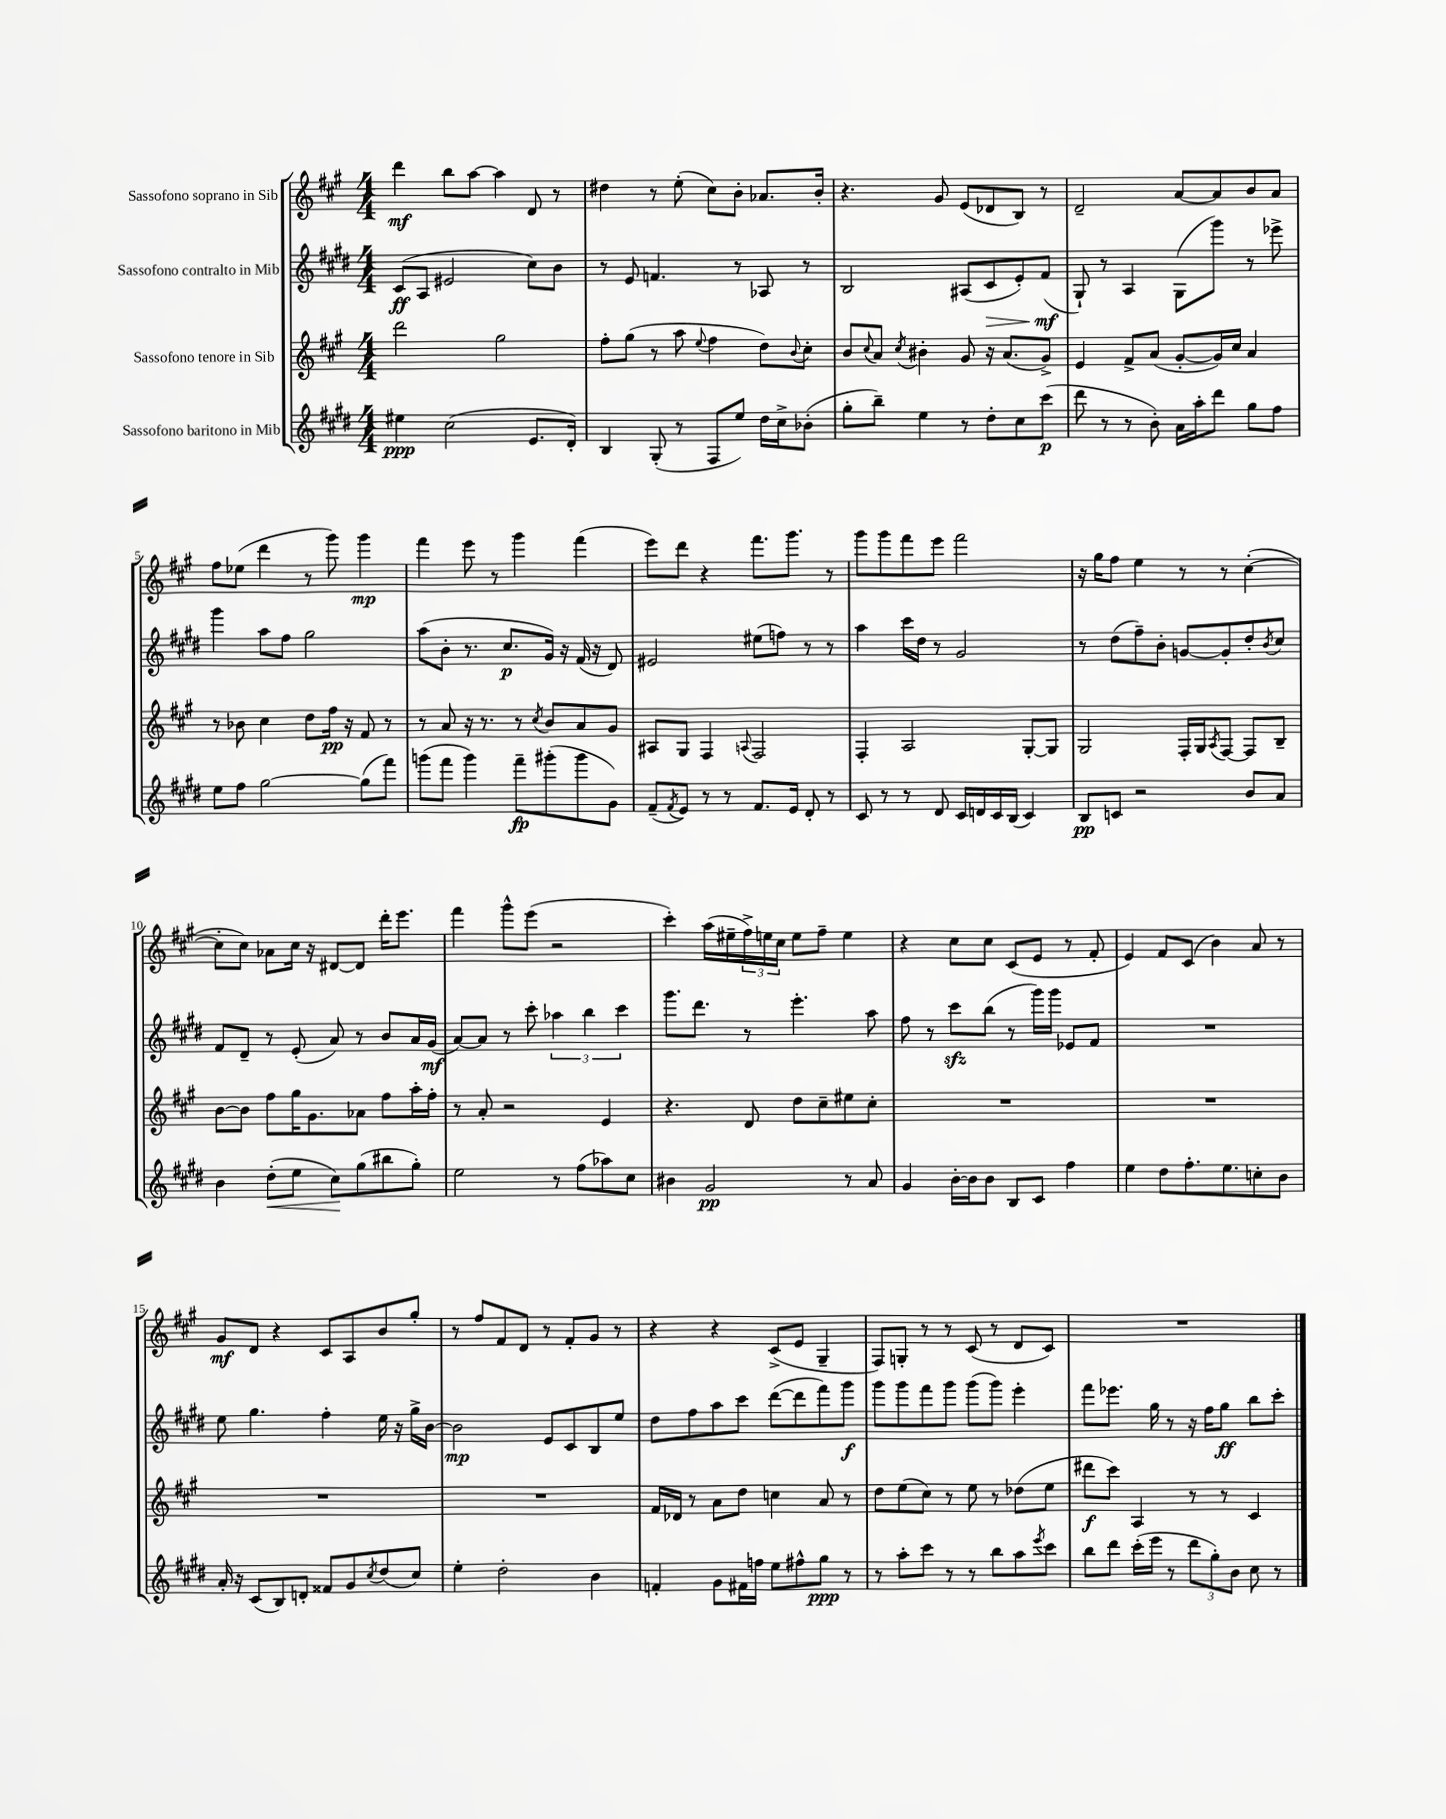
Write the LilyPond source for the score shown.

<<
\new StaffGroup <<
\new Staff = "s0" \with { instrumentName = "Sassofono soprano in Sib" } {
    \clef treble \key a \major \numericTimeSignature \time 4/4
    d'''4\mf b''8 a''8~ a''4 d'8 r8 |
    dis''4 r8 e''8-.( cis''8) b'8-. aes'8. b'16-. |
    r4. gis'8 e'8( des'8 b8) r8 |
    d'2-- a'8~ a'8 b'8 a'8 |
    fis''8 ees''8( d'''4 r8 gis'''8) gis'''4\mp |
    fis'''4 e'''8 r8 gis'''4 fis'''4( |
    e'''8) d'''8 r4 fis'''8. gis'''8. r8 |
    gis'''8 gis'''8 fis'''8 e'''8 fis'''2 |
    r16 gis''16 fis''8 e''4 r8 r8 cis''4~-.( |
    cis''8-. cis''8) aes'8 cis''16 r16 dis'8~ dis'8 d'''16-. e'''8. |
    fis'''4 gis'''8-^ e'''8( r2 |
    cis'''4-.) a''16( eis''16-- \tuplet 3/2 { fis''16->) e''16 cis''16 } e''8 fis''8-- e''4 |
    r4 cis''8 cis''8 cis'8( e'8 r8 fis'8-. |
    e'4) fis'8 cis'8( b'4) a'8 r8 |
    gis'8\mf d'8 r4 cis'8 a8 b'8 gis''8-. |
    r8 fis''8 fis'8 d'8 r8 fis'8-. gis'8 r8 |
    r4 r4 cis'8->( e'8 gis4-- |
    fis8) g8-. r8 r8 cis'8( r8 d'8 cis'8) |
    R1 \bar "|." |
}
\new Staff = "s1" \with { instrumentName = "Sassofono contralto in Mib" } {
    \clef treble \key e \major \numericTimeSignature \time 4/4
    cis'8\ff( a8 eis'2 cis''8) b'8 |
    r8 e'8 f'4. r8 aes8 r8 |
    b2 ais8( cis'8\> e'8-.) fis'8\mf\!( |
    gis8-!) r8 a4 gis8( gis'''8) r8 ees'''8-> |
    gis'''4 a''8 fis''8 gis''2 |
    a''8( b'8-. r8. cis''8.\p gis'16) r16 fis'16( r16 dis'8) |
    eis'2 eis''8( f''8) r8 r8 |
    a''4 cis'''16 dis''16 r8 gis'2 |
    r8 dis''8( fis''8--) b'8-. g'8~ g'8-. dis''8-. \acciaccatura { b'8 } cis''8 |
    fis'8 dis'8-- r8 e'8-.( a'8) r8 b'8 a'16 gis'16\mf( |
    a'8~) a'8 r8 cis'''8-. \tuplet 3/2 { aes''4 b''4 cis'''4 } |
    gis'''8. dis'''8. r8 e'''4.-. a''8 |
    fis''8 r8 cis'''8\sfz b''8( r8 gis'''16) gis'''16 ees'8 fis'8 |
    R1 |
    e''8 gis''4. fis''4-. e''16 r16 gis''16-> b'16~ |
    b'2\mp e'8 cis'8 b8 e''8 |
    dis''8 fis''8 a''8 cis'''8 dis'''8~( dis'''8 fis'''8) gis'''8\f |
    gis'''8 gis'''8 fis'''8 gis'''8 gis'''8( gis'''8) e'''4-. |
    fis'''8 ees'''8. gis''16 r8 r16 fis''16 gis''8\ff b''8 cis'''8-. \bar "|." |
}
\new Staff = "s2" \with { instrumentName = "Sassofono tenore in Sib" } {
    \clef treble \key a \major \numericTimeSignature \time 4/4
    d'''2 gis''2 |
    fis''8-. gis''8( r8 a''8 \appoggiatura { e''8 } fis''4 d''8) \appoggiatura { b'8 } cis''8-. |
    b'8 \appoggiatura { cis''8 } a'8 \acciaccatura { cis''8 } bis'4-. gis'8 r16 a'8.( gis'8->) |
    e'4 fis'8-> a'8( gis'8~-. gis'16) cis''16 a'4 |
    r8 bes'8 cis''4 d''8 fis''16\pp r16 fis'8 r8 |
    r8 a'8 r16 r8. r8 \acciaccatura { cis''8 } b'8 a'8 gis'8 |
    ais8 gis8 fis4 \appoggiatura { a8 } fis2 |
    fis4-. a2 gis8~-. gis8 |
    gis2 fis16-. gis16 \acciaccatura { a8 } fis8~ fis8 b8-- |
    b'8~ b'8 fis''8 gis''16 gis'8. aes'8 fis''8 a''16-. fis''16-. |
    r8 a'8-. r2 e'4 |
    r4. d'8 d''8 cis''8-- eis''8 cis''8-. |
    R1 |
    R1 |
    R1 |
    R1 |
    fis'16 des'16 r8 a'8 d''8 c''4 a'8 r8 |
    d''8 e''8( cis''8) r8 e''8 r8 des''8( e''8 |
    dis'''8\f cis'''8) a4 r8 r8 cis'4 \bar "|." |
}
\new Staff = "s3" \with { instrumentName = "Sassofono baritono in Mib" } {
    \clef treble \key e \major \numericTimeSignature \time 4/4
    eis''4\ppp cis''2( e'8. dis'16-.) |
    b4 gis8-.( r8 fis8 e''8) dis''16 cis''16-> bes'8-.( |
    gis''8-. b''8--) e''4 r8 dis''8-. cis''8 cis'''8\p( |
    dis'''8 r8 r8 b'8-.) a'16 a''16-. dis'''8 gis''8 fis''8 |
    e''8 fis''8 gis''2~ gis''8( fis'''8) |
    g'''8( fis'''8 g'''4) fis'''8--\fp gis'''8-.( gis'''8 gis'8) |
    fis'8--( \acciaccatura { fis'8 } e'8) r8 r8 fis'8. e'16 dis'8-. r8 |
    cis'8 r8 r8 dis'8 cis'16 d'16 cis'16 b16( cis'4) |
    b8\pp c'8 r2 b'8 a'8 |
    b'4 dis''8-.\<( e''8 cis''8\!) gis''8( bis''8 gis''8-.) |
    e''2 r8 fis''8( aes''8) cis''8 |
    bis'4 gis'2\pp r8 a'8 |
    gis'4 b'16~-. b'16 b'8 b8 cis'8 fis''4 |
    e''4 dis''8 fis''8.-. e''8. c''8-. b'8 |
    a'16-. r16 cis'8( b8) d'8-. fisis'8 gis'8 \acciaccatura { cis''8 } dis''8( cis''8) |
    e''4-. dis''2-. b'4 |
    f'4-. gis'8 fis'16 f''16 e''8 fis''8-^ gis''8\ppp r8 |
    r8 a''8-. cis'''8 r8 r8 b''8 a''8 \acciaccatura { e'''8 } cis'''8 |
    b''8 dis'''8 cis'''16-.( e'''16 r8 \tuplet 3/2 { dis'''8 gis''8-.) b'8 } cis''8 r8 \bar "|." |
}
>>
>>
